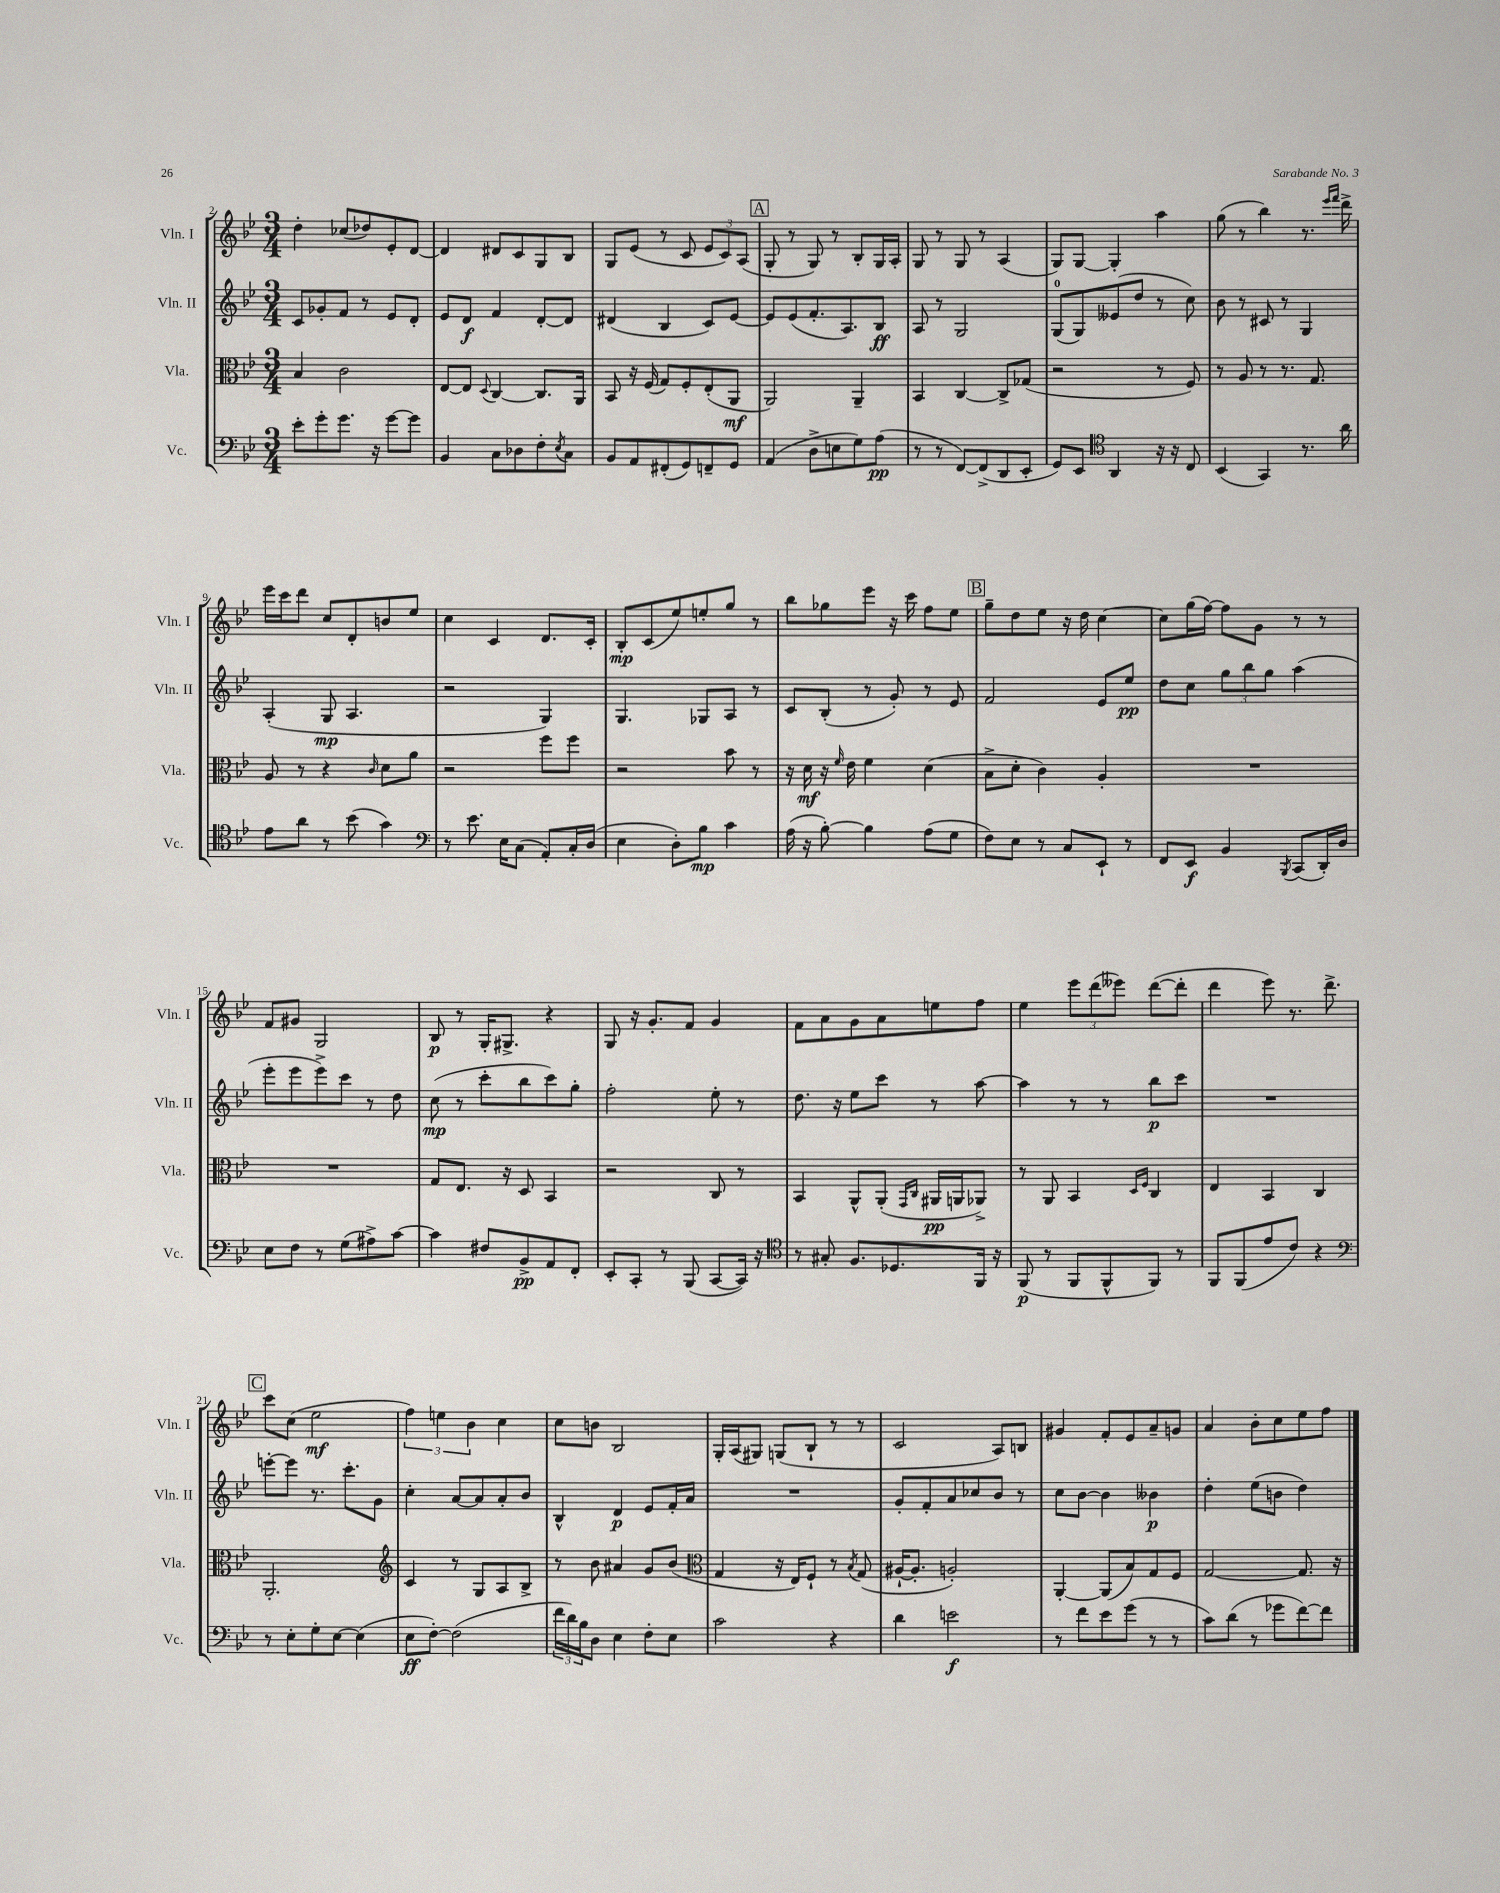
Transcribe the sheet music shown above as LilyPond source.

<<
\new StaffGroup <<
\new Staff = "s0" \with { instrumentName = "Vln. I" shortInstrumentName = "Vln. I" } {
    \clef treble \key bes \major \numericTimeSignature \time 3/4
    d''4-. ces''8( des''8) ees'8-. d'8~ |
    d'4 dis'8 c'8 g8 bes8 |
    g8 ees'8( r8 c'8 \tuplet 3/2 { ees'8 c'8) a8( } |
    \mark \markup { \box "A" } g8-. r8 g8) r8 bes8-. g16 a16-. |
    g8 r8 g8 r8 a4( |
    g8) g8~ g4-. a''4 |
    g''8( r8 bes''4) r8. \grace { ees'''16 f'''16 } d'''16-> |
    ees'''16 c'''16 d'''8 c''8 d'8-. b'8 ees''8 |
    c''4 c'4 d'8. c'16-. |
    bes8-.\mp c'8( ees''8) e''8-. g''8 r8 |
    bes''8 ges''8 ees'''8 r16 c'''16 f''8 ees''8 |
    \mark \markup { \box "B" } g''8-- d''8 ees''8 r16 d''16 c''4~ |
    c''8 g''16( f''16~) f''8 g'8 r8 r8 |
    f'8 gis'8 g2 |
    bes8\p r8 g16-. gis8.-> r4 |
    g8 r16 g'8.-. f'8 g'4 |
    f'8 a'8 g'8 a'8 e''8 f''8 |
    ees''4 \tuplet 3/2 { ees'''8 d'''8( eeses'''8) } d'''8~( d'''8-. |
    d'''4 ees'''8) r8. d'''8.-> |
    \mark \markup { \box "C" } c'''8 c''8( ees''2\mf |
    \tuplet 3/2 { f''4) e''4 bes'4 } c''4 |
    c''8 b'8 bes2 |
    g16-. a16( gis8) g8( bes8-! r8 r8 |
    c'2 a8) b8 |
    gis'4 f'8-. ees'8 a'8-- g'8 |
    a'4 bes'8-. c''8 ees''8 f''8 \bar "|." |
}
\new Staff = "s1" \with { instrumentName = "Vln. II" shortInstrumentName = "Vln. II" } {
    \clef treble \key bes \major \numericTimeSignature \time 3/4
    c'8 ges'8-. f'8 r8 ees'8 d'8-. |
    ees'8 d'8\f f'4 d'8~-. d'8 |
    dis'4( bes4 c'8) ees'8~ |
    \mark \markup { \box "A" } ees'8 ees'8( f'8.-. a8.) bes8\ff |
    a8 r8 g2 |
    g8-0( g8) eeses'8( d''8 r8 c''8) |
    bes'8 r8 cis'8 r8 g4 |
    a4-.( g8\mp a4. |
    r2 g4) |
    g4. ges8 a8 r8 |
    c'8 bes8-.( r8 g'8-.) r8 ees'8 |
    \mark \markup { \box "B" } f'2 ees'8 ees''8\pp |
    d''8 c''8 \tuplet 3/2 { g''8 bes''8 g''8 } a''4( |
    ees'''8-. ees'''8 ees'''8->) c'''8 r8 d''8 |
    c''8\mp( r8 c'''8-. bes''8 c'''8) g''8-. |
    f''2-. ees''8-. r8 |
    d''8. r16 ees''8 c'''8 r8 a''8~ |
    a''4 r8 r8 bes''8\p c'''8 |
    R2. |
    \mark \markup { \box "C" } e'''8~-. e'''8 r8. c'''8.-. g'8 |
    c''4-. a'8~ a'8 a'8-. bes'8 |
    bes4-^ d'4\p ees'8 f'16-. a'16 |
    R2. |
    g'8-. f'8-. a'8 ces''8 bes'8 r8 |
    c''8 bes'8~ bes'4 beses'4\p |
    d''4-. ees''8( b'8 d''4) \bar "|." |
}
\new Staff = "s2" \with { instrumentName = "Vla." shortInstrumentName = "Vla." } {
    \clef alto \key bes \major \numericTimeSignature \time 3/4
    bes4 c'2 |
    ees8~ ees8 \appoggiatura { d8 } c4~ c8. a,16 |
    bes,8 r16 f16( g8) f8-. ees8-.( a,8\mf |
    \mark \markup { \box "A" } a,2) a,4-- |
    bes,4 c4~ c8-> ges8( |
    r2 r8 f8) |
    r8 a8 r8 r8. g8. |
    a8 r8 r4 \grace { c'16 } d'8 a'8 |
    r2 f''8 f''8 |
    r2 bes'8 r8 |
    r16 d'16\mf r16 \grace { f'16 } ees'16 f'4 d'4( |
    \mark \markup { \box "B" } bes8-> d'8-. c'4) a4-. |
    R2. |
    R2. |
    g8 ees8. r16 d8 bes,4 |
    r2 c8 r8 |
    bes,4 a,8-^ a,8-.( \grace { g,16 c16 } ais,16\pp a,16 aes,8->) |
    r8 a,8 bes,4 \grace { d16 f16 } c4 |
    ees4 bes,4 c4 |
    \mark \markup { \box "C" } a,2.-. |
    \clef treble c'4 r8 g8 a8 bes8-> |
    r8 bes'8 ais'4 g'8 bes'8( |
    \clef alto g4 r16 ees16) f8-! r8 \acciaccatura { bes8 } g8( |
    ais16~-! ais8.-. a2-.) |
    a,4~-. a,8( bes8) g8 f8 |
    g2~ g8. r16 \bar "|." |
}
\new Staff = "s3" \with { instrumentName = "Vc." shortInstrumentName = "Vc." } {
    \clef bass \key bes \major \numericTimeSignature \time 3/4
    ees'8-. g'8-. g'8. r16 g'8~ g'8 |
    bes,4 c8 des8 f8-. \acciaccatura { ees8 } c8 |
    bes,8 a,8 fis,8-.( g,8) f,8-- g,8 |
    \mark \markup { \box "A" } a,4( d8-> e8 g8) a8\pp( |
    r8 r8 f,8~) f,8->( d,8 ees,8-. |
    g,8) ees,8 \clef tenor a,4 r16 r16 c8 |
    bes,4( g,4) r8. a'16 |
    ees'8 a'8 r8 bes'8( g'4) |
    \clef bass r8 ees'8. ees16 c8( a,8-.) c16-. d16( |
    ees4 d8-.) bes8\mp c'4 |
    a16( r16 bes8~-.) bes4 a8( g8 |
    \mark \markup { \box "B" } f8) ees8 r8 c8 ees,8-! r8 |
    f,8 ees,8\f bes,4 \acciaccatura { bes,,8 } c,8( d,16-.) d16 |
    ees8 f8 r8 g8( ais8->) c'8~ |
    c'4 fis8 bes,8->\pp a,8 f,8-. |
    ees,8-. c,8-. r8 bes,,8( c,8~ c,16) r16 |
    \clef tenor r8 gis8-. f8. des8. f,16 r16 |
    f,8\p( r8 f,8 f,8-^ f,8) r8 |
    f,8 f,8( ees'8 c'8) r4 |
    \mark \markup { \box "C" } \clef bass r8 ees8-. g8-. ees8~ ees4( |
    ees8\ff f8~-.) f2( |
    \tuplet 3/2 { f'16 d'16) bes16 } d8 ees4 f8-. ees8 |
    c'2 r4 |
    d'4 e'2\f |
    r8 f'8 ees'8 g'8( r8 r8 |
    c'8) d'8( r8 ges'8 f'8~) f'8 \bar "|." |
}
>>
>>
\layout { \context { \Score currentBarNumber = #2 } }
